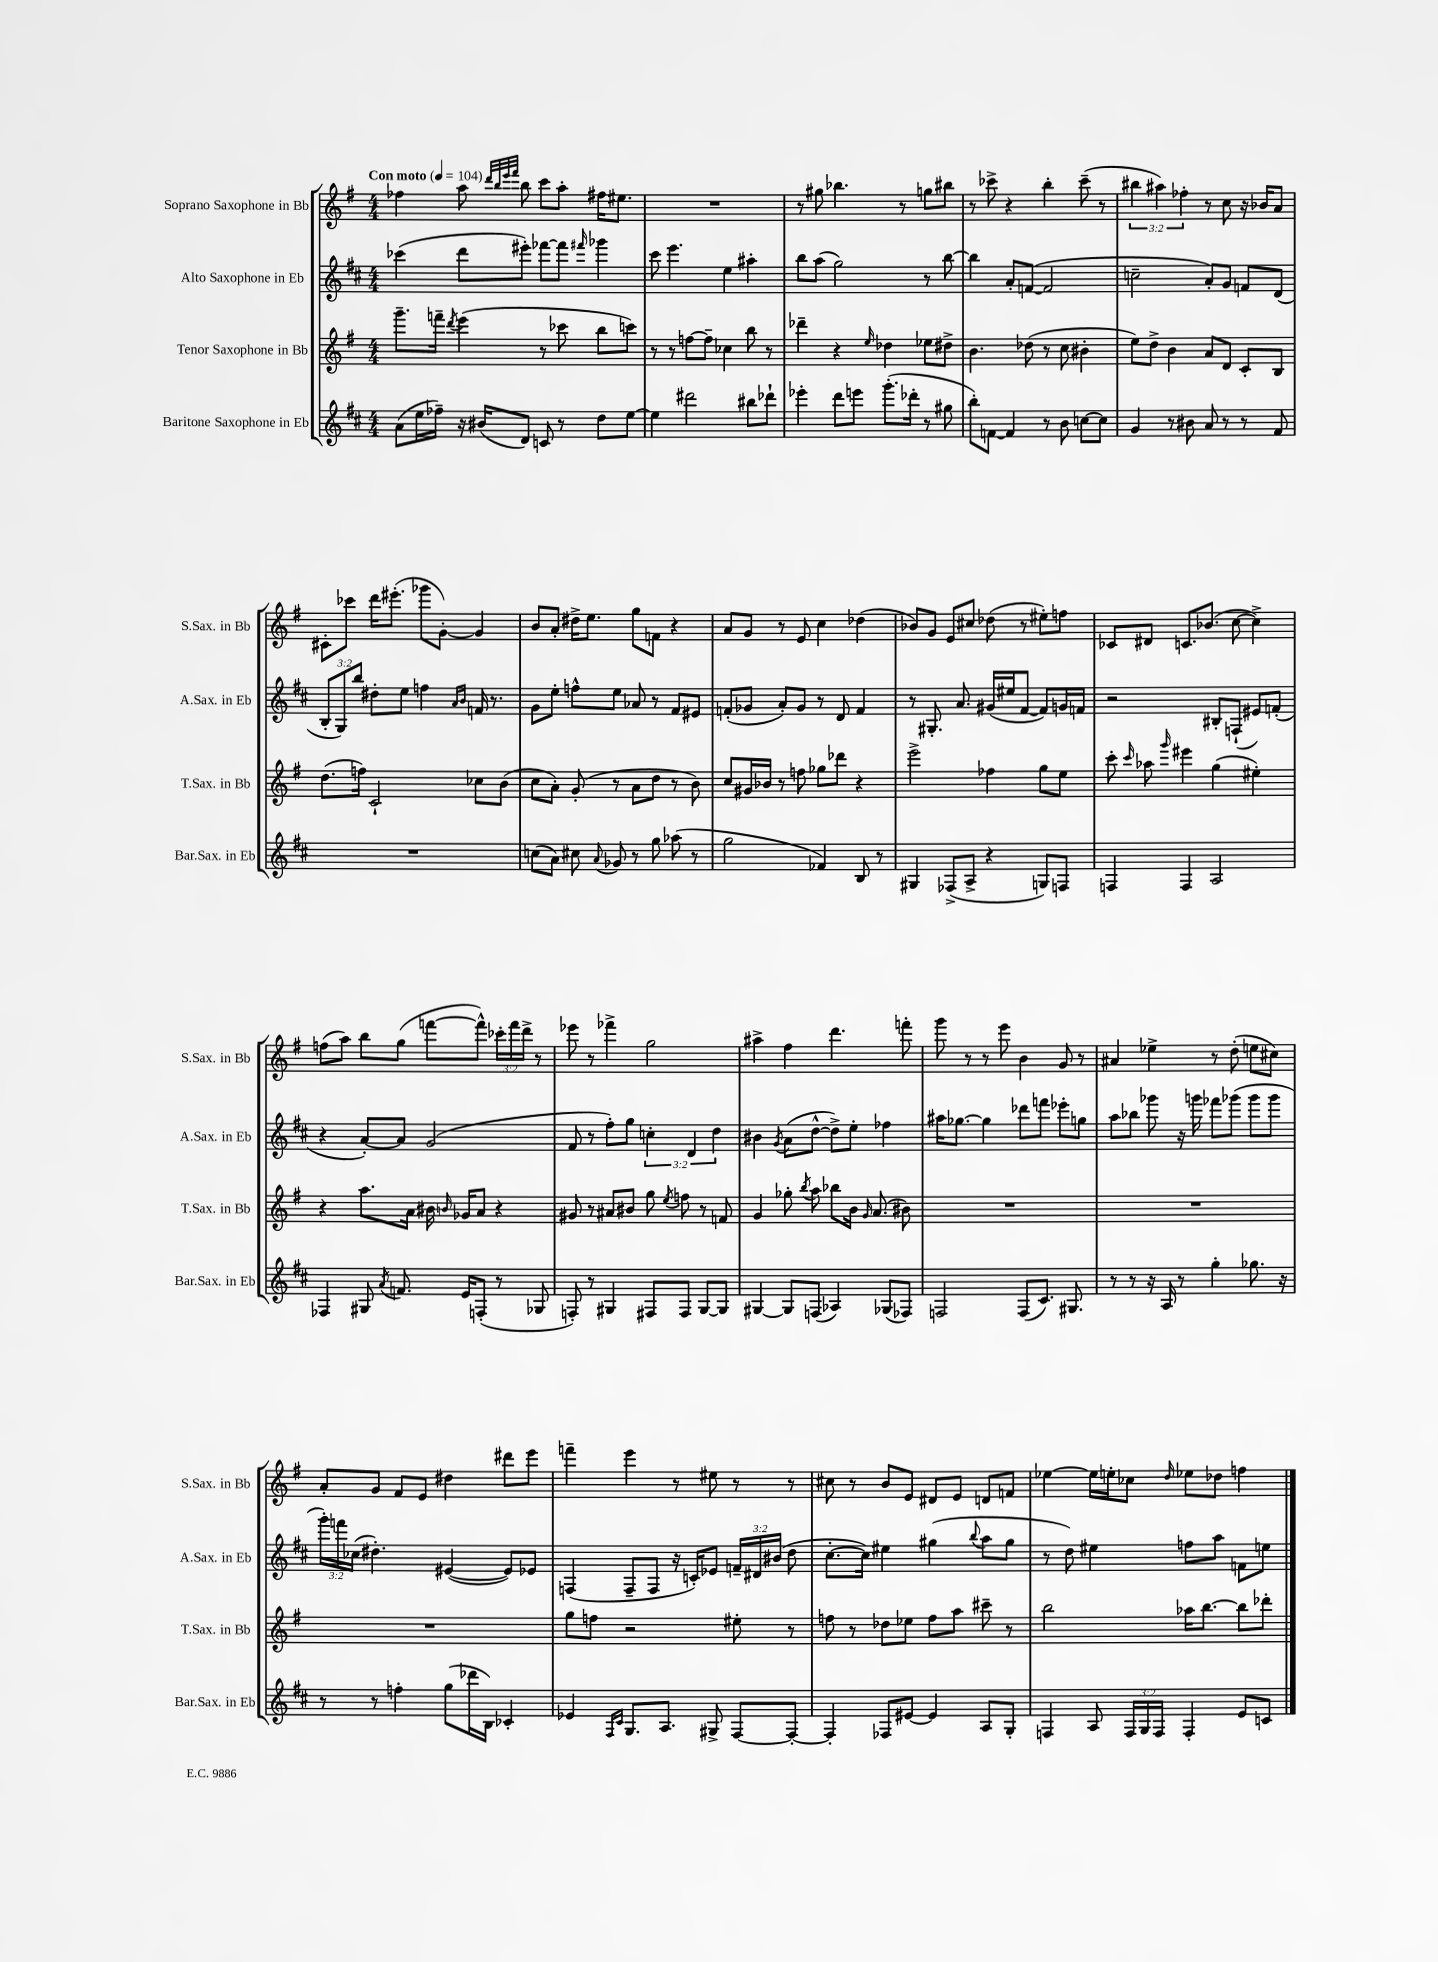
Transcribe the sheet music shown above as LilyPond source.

<<
\new StaffGroup <<
\new Staff = "s0" \with { instrumentName = "Soprano Saxophone in Bb" shortInstrumentName = "S.Sax. in Bb" } {
    \clef treble \key g \major \numericTimeSignature \time 4/4 \override Staff.TupletNumber.text = #tuplet-number::calc-fraction-text \tempo "Con moto" 4 = 104
    \autoBeamOff fes''4 a''8 \grace { d'''32[ b''32 e'''32 fis'''32] } b''8 c'''8[ a''8]-. fis''16[ eis''8.] |
    R1 |
    r8 gis''8 bes''4. r8 g''8[ bis''8] |
    r8 ces'''8-> r4 b''4-. ces'''8--( r8 |
    \tuplet 3/2 { bis''4 ais''4) fes''4-. } r8 c''8 r16 bes'16[ a'8] |
    cis'8[-. ces'''8] d'''16[ eis'''8.]-.( ges'''8[ g'8]~-.) g'4 |
    b'8[ a'8]-. dis''16[-> e''8.] g''8[ f'8] r4 |
    a'8[ g'8] r8 e'8 c''4 des''4( |
    bes'8[) g'8] e'8[ cis''8] des''8( r8 eis''8[-.) f''8] |
    ces'8[ dis'8] c'8.[ bes'8.]( c''8~ c''4->) |
    f''8[( a''8]) b''8[ g''8]( f'''8[~ f'''8]-^) \tuplet 3/2 { ces'''16[-. f'''16 d'''16]-> } r8 |
    ees'''8 r8 fes'''4-> g''2 |
    ais''4-> fis''4 d'''4. f'''8-. |
    g'''8 r8 r8 e'''8 b'4 g'8 r8 |
    ais'4 ees''4-> r8 d''8-.( e''8[ cis''8]) |
    a'8[-. g'8] fis'8[ e'8] dis''4 dis'''8[ e'''8] |
    f'''4-- e'''4 r8 eis''8 r8 r8 |
    cis''8 r8 b'8[ e'8] dis'8[ e'8] d'8[ f'8] |
    ees''4~ ees''16[ e''16-. ces''8] \grace { d''16 } ees''8[ des''8] f''4 \bar "|." |
}
\new Staff = "s1" \with { instrumentName = "Alto Saxophone in Eb" shortInstrumentName = "A.Sax. in Eb" } {
    \clef treble \key d \major \numericTimeSignature \time 4/4 \override Staff.TupletNumber.text = #tuplet-number::calc-fraction-text
    \autoBeamOff ces'''4( d'''8[ eis'''8]-.) fes'''8[~ fes'''8] \grace { fis'''16 } ges'''4 |
    cis'''8 e'''4. e''4 ais''4-. |
    b''8[ a''8]( g''2) r8 b''8~ |
    b''4 a'8[-. f'8]~( f'2 |
    c''2-- a'8[-.) g'8] f'8[ d'8]( |
    \tuplet 3/2 { b8[-. g8) b''8] } dis''8[-. e''8] f''4 \grace { a'16[ b'16] } f'16 r8. |
    g'8[ e''8]-. f''8[-^ e''8] aes'8 r8 fis'8[ eis'8] |
    f'8[-.( ges'8] a'8[-.) ges'8] r8 d'8 f'4 |
    r8 gis8.-. a'8. gis'16[( eis''16 fis'8]~ fis'8[) g'16 f'16] |
    r2 bis8[-. f8]-!( eis'8[) f'8]-.( |
    r4 a'8[~-.) a'8] g'2( |
    fis'8 r8 fis''8[-.) g''8] \tuplet 3/2 { c''4-. d'4 d''4 } |
    bis'4 \acciaccatura { g'8 } a'8[( d''8]~-^ d''8[->) e''8]-. fes''4 |
    ais''16[ ges''8.]~ ges''4 des'''8[ f'''8] ees'''8[-. g''8] |
    a''8[ bes''8] ges'''8 r16 g'''16 fes'''8[ ges'''8]( ges'''8[ ges'''8] |
    \tuplet 3/2 { g'''16[-.) f'''16 ces''16]( } dis''4.-.) eis'4~( eis'8[) ees'8] |
    f4( f8[-- f8] r16 c'16[-.) ees'8] \tuplet 3/2 { f'16[-- dis'16 bis'16]( } d''8 |
    cis''8.[~-. cis''16]) eis''4 gis''4( \appoggiatura { b''8 } a''8[ gis''8] |
    r8 d''8) eis''4 f''8[ a''8] f'8[ e''8] \bar "|." |
}
\new Staff = "s2" \with { instrumentName = "Tenor Saxophone in Bb" shortInstrumentName = "T.Sax. in Bb" } {
    \clef treble \key g \major \numericTimeSignature \time 4/4
    \autoBeamOff g'''8.[-- f'''16]-- \acciaccatura { d'''8 } e'''4( r8 ces'''8 b''8[ c'''8]) |
    r8 r8 f''8[~ f''8]-- ces''4 b''8 r8 |
    des'''4-- r4 \grace { e''16 } des''4 ees''8[ dis''8]-> |
    b'4. des''8( r8 c''8 bis'4-. |
    e''8[) d''8]-> b'4 a'8[ d'8] c'8[-. b8] |
    d''8.[( f''16]) c'2-! ces''8[ b'8]( |
    c''8[ a'8]-.) g'8-.( r8 a'8[ d''8] r8 b'8) |
    c''8[ gis'16 bes'16] r8 f''8 ges''8[ des'''8] r4 |
    e'''2-> fes''4 g''8[ e''8] |
    c'''8-. \grace { c'''16 } aes''8 \grace { g'''16 } eis'''4 g''4( eis''4-.) |
    r4 a''8.[ a'16] bis'16 \grace { b'16 } ges'16[ a'8] r4 |
    gis'8 r8 ais'8[ bis'8] g''8 \acciaccatura { e''8 } f''8 r8 f'8 |
    g'4 ges''8-. \acciaccatura { b''8 } a''8 bes''8[ b'16] \grace { g'16 } a'8.( bis'8) |
    R1 |
    R1 |
    R1 |
    g''8[ f''8] r2 eis''8-. r8 |
    f''8 r8 des''8[ ees''8] f''8[ a''8] cis'''8-- r8 |
    b''2 aes''16[ b''8.]~ b''8[ des'''8]-. \bar "|." |
}
\new Staff = "s3" \with { instrumentName = "Baritone Saxophone in Eb" shortInstrumentName = "Bar.Sax. in Eb" } {
    \clef treble \key d \major \numericTimeSignature \time 4/4 \override Staff.TupletNumber.text = #tuplet-number::calc-fraction-text
    \autoBeamOff a'8[( e''16 fes''16]--) r16 bis'16[( d'8]) c'8 r8 d''8[ e''8]~ |
    e''4 dis'''2 bis''8[ des'''8]-! |
    ees'''4-. d'''8[ e'''8] g'''8.[-.( des'''16]-. r8 gis''8 |
    b''8[-.) f'8]~ f'4 r8 b'8 c''8[~ c''8] |
    g'4 r8 bis'8 a'8 r8 r8 fis'8 |
    R1 |
    c''8[( a'8]) cis''8 \appoggiatura { a'8 } ges'8 r8 g''8 aes''8( r8 |
    g''2 fes'4) b8 r8 |
    gis4 fes8[->( a8]-> r4 g8[) f8] |
    f4 f4 a2 |
    fes4 gis8 \acciaccatura { a'8 } f'8. e'16[ f8]-.( r8 ges8 |
    f8-.) r8 gis4 fis8[ fis8] gis8[~ gis8] |
    gis4~ gis8[ f8]( aes4) ges8[( fes8]) |
    f2 f8[( cis'8.]) gis8. |
    r8 r8 r16 a16 r8 g''4-. ges''8. r16 |
    r8 r8 f''4-. g''8[( des'''16 b16]) ces'4-. |
    ees'4 \grace { fis16[ cis'16] } g8.[ a8.] gis8-> fis8[~ fis8]~-. |
    fis4-. fes8[ eis'8]~ eis'4 a8[ g8]-. |
    f4 a8 \tuplet 3/2 { f16[ g16 f16] } f4-. e'8[ c'8] \bar "|." |
}
>>
>>
\layout { \context { \Score \remove "Bar_number_engraver" } }
